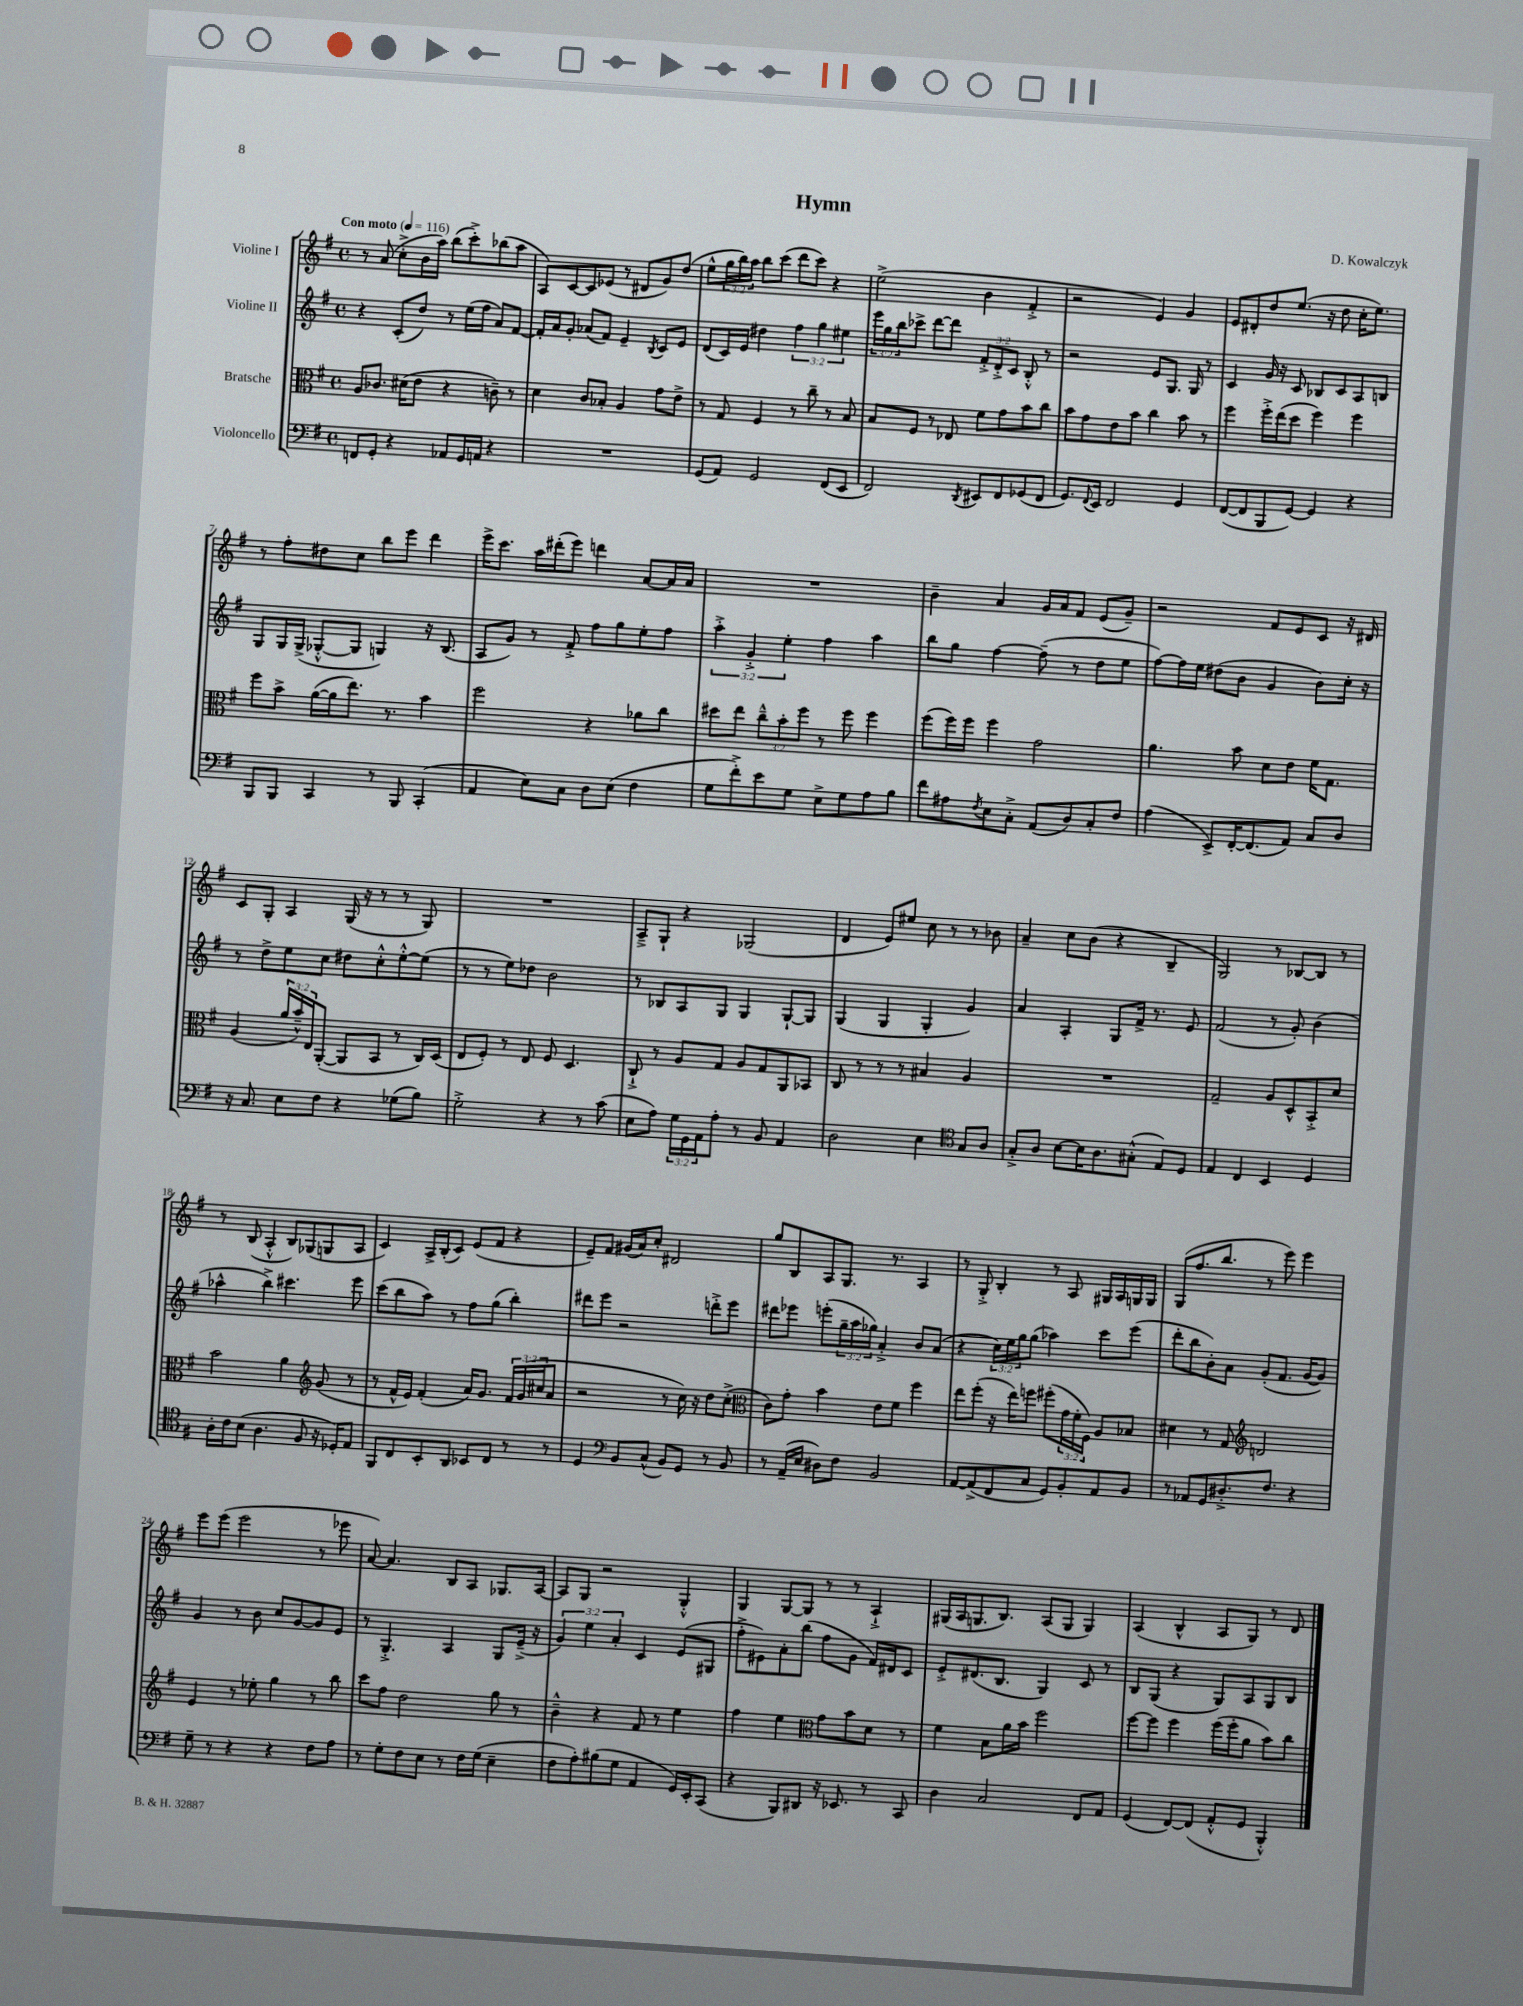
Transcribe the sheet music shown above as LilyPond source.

\header { title = "Hymn" composer = "D. Kowalczyk" }
<<
\new StaffGroup <<
\new Staff = "s0" \with { instrumentName = "Violine I" } {
    \clef treble \key g \major \defaultTimeSignature \time 4/4 \override Staff.TupletNumber.text = #tuplet-number::calc-fraction-text \tempo "Con moto" 4 = 116
    r8 a'8( c''8-.-> b'16 a''16) b''8( c'''8-.->) bes''8( a''8 |
    a8) c'8~ c'8 ees'8( r8 dis'8 g'8) d''8( |
    e''8-^ \tuplet 3/2 { g''16 b''16) a''16 } b''8 c'''8( d'''8 c'''8) r4 |
    e''2->( b'4 fis'4-.-> |
    r2 e'4) g'4 |
    e'8 dis'8-. d''8 e''8.( r16 d''8 c''16-. e''8.) |
    r8 fis''8-. dis''8 c''8 b''8 e'''8 d'''4 |
    e'''16-> c'''8. a''16 dis'''16-.( e'''8) d'''4 a'8~ a'16 a'16 |
    R1 |
    b'4-- a'4 g'16 a'16 fis'8 e'8( g'8--) |
    r2 fis'8 e'8 c'8 r16 dis'16 |
    c'8 g8-. a4 g16( r16 r8 r8 g8) |
    R1 |
    a8---> g8-! r4 ges2( |
    d'4 e'8) eis''8 c''8 r8 r8 bes'8 |
    a'4-- c''8 b'8( r4 b4-- |
    g2) r8 bes8~ bes8 r8 |
    r8 b8( a4-.-^ b8) ges8( g8 a8 |
    c'4) a16-> b16-.( c'8) e'8( fis'8 r4 |
    e'8--) fis'8 gis'16( a'16) c''8-. dis'2 |
    g''8 b8 a8 g8. r8. a4 |
    r8 g8-.-> b4-. r8 a8 gis16 a16 g16 g16 |
    g8( fis''8. b''8. r8 e'''8) e'''4 |
    e'''8 e'''8( e'''2 r8 ees'''8 |
    a'8~) a'4. b8 a8 ges8. a16~ |
    a8 g8 r2 g4-.-^ |
    g4 g8~ g8 r8 r8 a4-!-> |
    gis16( a16 g8. b8.) a8( g8 g4) |
    a4( b4-^ a8 g8) r8 d'8 \bar "|." |
}
\new Staff = "s1" \with { instrumentName = "Violine II" } {
    \clef treble \key g \major \defaultTimeSignature \time 4/4 \override Staff.TupletNumber.text = #tuplet-number::calc-fraction-text
    r4 c'8-.( d''8) r8 e''16( fis''16 a'8) fis'8~ |
    fis'16-. a'16 g'8-. aes'8( fis'8) e'4-- \acciaccatura { b8 } c'8 e'8 |
    d'8( c'16) e'16 dis''4 \tuplet 3/2 { fis''4 g''4 eis''4 } |
    \tuplet 3/2 { e'''16 g''16 b''16 } ces'''8-> d'''8~ d'''8 \tuplet 3/2 { fis'8-.-> d'8-.-> c'8 } b8-.-^ r8 |
    r2 e'8 g8. g16 r8 |
    c'4 g'16 r16 c'8 bes8 c'8 a8 b8 |
    g8 g16 g16->( ges8~-.-^ ges8 g4) r16 b8.( |
    a8 g'8) r8 fis'8-.-> fis''8 g''8 e''8-. fis''8 |
    \tuplet 3/2 { a''4-.-> g'4-.-> e''4-. } fis''4 a''4 |
    b''8 g''8 fis''4~ fis''8--( r8 d''8 e''8 |
    fis''8~) fis''16 e''16 dis''8( b'8 g'4 b'8) c''16-. r16 |
    r8 d''8-> e''8 c''8 dis''8 c''8-.-^ e''8~-.-^ e''8( |
    r8 r8 e''8) des''8 b'2 |
    r8 bes8 a8 g8 g4 g8~-! g8 |
    g4( g4 g4-. g'4) |
    a'4 a4-. g8 fis'16-> r8. e'8 |
    fis'2( r8 g'8-.) b'4( |
    aes''4-^ b''4->) cis'''4. e'''8 |
    c'''8( b''8 a''8) r8 fis''8 g''8( b''4-.) |
    dis'''8 e'''8 r2 d'''8-.-> e'''8 |
    dis'''8 ees'''8 e'''8-.( \tuplet 3/2 { g''16-- a''16 ges''16) } a'4-.-> b'8 a'8( |
    r4 \tuplet 3/2 { c''16) e''16 g''16 } g''8( aes''4) c'''8 e'''8( |
    d'''8-. b''8 b'8-.) a'8 g'8-.( fis'8. g'16~ g'8) |
    g'4 r8 b'8 c''8 g'8~ g'8 e'8 |
    r8 g4.-.-> a4 g8 e'16--->( r16 |
    \tuplet 3/2 { g'4) e''4 a'4-. } c'4 e'8( gis8 |
    fis''8-.-> eis'8) a'8-. b''8( fis''8 g'8 fis'16) dis'16 c'8 |
    e'8-.-> dis'8.( b8. g4) c'8 r8 |
    b8 g8( r4 g8) a8 g8 b8 \bar "|." |
}
\new Staff = "s2" \with { instrumentName = "Bratsche" } {
    \clef alto \key g \major \defaultTimeSignature \time 4/4 \override Staff.TupletNumber.text = #tuplet-number::calc-fraction-text
    a8 ces'8. dis'16( e'8 r4 c'8--) r8 |
    d'4 c'8 bes8-. a4 g'8 e'8-> |
    r8 g8 fis4 r8 c''8-- r8 b8 |
    b8 fis8 r8 ees8 fis'8 g'8 b'8 c''8 |
    b'8 g'8 e'8 b'8 c''4 b'8 r8 |
    fis''4 fis''16-.-> e''16( d''8 fis''4) fis''4 |
    fis''8 b'8-> a'16~( a'16 e''8.) r8. b'4 |
    fis''2 r4 aes'8 c''8 |
    dis''8 e''8 \tuplet 3/2 { c''8---^ b'8-. fis''8 } r8 fis''8 fis''4 |
    fis''8( fis''16) fis''16 fis''4 g'2 |
    a'4. b'8 d'8 e'8 fis'16 g8. |
    a4( \tuplet 3/2 { a'16 b'16---^) e16 } a,8~-.( a,8 b,8 r8 c16) d16( |
    e8 fis8-.) r8 e8 fis8 d4. |
    c8-!-> r8 a8 g8 a8 g8 a,8 bes,8 |
    c8 r8 r8 r8 bis4 a4 |
    R1 |
    g2-- a8 d8-^ b,8-.-> d'8 |
    b'2 a'4 \clef treble g'8( r8 |
    r8 fis'16-^ e'16) fis'4-.( a'16) g'8. \tuplet 3/2 { fis'16 g'16( cis''16 } a'8 |
    r2 r8 c''16) r16 d''8 c''8-.->( |
    \clef alto c'8) g'8-. b'4 e'8 fis'8 fis''4 |
    e''8 fis''8-.( r16 e''16) f''8 fis''8-.( \tuplet 3/2 { g'16 fis'16-. fis16) } a8 bes8 |
    dis'4 r8 g8 \clef treble d'2 |
    e'4 r8 ees''8-. g''4 r8 b''8 |
    c'''8 fis''8 d''2 g''8 r8 |
    b'4---^ r4 fis'8 r8 e''4 |
    fis''4 e''4 \clef alto g'8 b'8 d'8 r8 |
    fis'4 b8 a'16 b'16 fis''2 |
    fis''8~ fis''8 fis''4 fis''16( fis''16-. a'8 b'8) c''8 \bar "|." |
}
\new Staff = "s3" \with { instrumentName = "Violoncello" } {
    \clef bass \key g \major \defaultTimeSignature \time 4/4 \override Staff.TupletNumber.text = #tuplet-number::calc-fraction-text
    f,8 g,8-. r4 aes,8 g,16 a,16 r4 |
    R1 |
    g,8( a,8) g,2 fis,8( e,8 |
    fis,2) \acciaccatura { d,8 } eis,8 fis,8 ges,8( fis,8 |
    g,8.) \appoggiatura { fis,8 } e,16 fis,2 g,4 |
    fis,8~( fis,8 b,,8 g,8~) g,4 r4 |
    b,,8 b,,8 c,4 r8 b,,8 c,4-.( |
    a,4 e8) c8 d8 e8( fis4 |
    g8 fis'8-.->) e'8 g8 e8-> g8 a8 b8 |
    fis'8 ais8 \acciaccatura { fis8 } e8 c8-.-> a,8( d8) c8-. fis8 |
    a4( e,8->) fis,16~-. fis,8.( a,8) c8 d8 |
    r16 c8. e8 fis8 r4 ges8( b8) |
    g2-.-> r4 r8 c'8( |
    e8 a8) \tuplet 3/2 { g16 g,16 a,16 } a8-. r8 b,8 a,4 |
    d2 e4 \clef tenor g8 a8 |
    g8-.-> a8 b8~ b16 a8. gis8-.-^( e8) d8 |
    e4 c4 b,4 d4 |
    a16-. c'16 b8( a4. fis8 r16 des16-.) e8 |
    fis,8 c8 b,8-. a,8 bes,8 c8 r8 r8 |
    d4 \clef bass b,8 c8-^( b,8) g,8 r8 b,8 |
    r8 a,16--( e16 dis8) fis8 b,2 |
    a,8~ a,8->( fis,8 c8 g,8) b,8-. a,8 b,8 |
    r8 aes,8 g,8 dis8.-.-> fis8. r4 |
    g8-- r8 r4 r4 fis8 a8 |
    r8 g8-. fis8 e8 r8 fis16 g16( e4-- |
    fis8 a8-.) bis8( g8 a,4 g,16) e,16-. c,8( |
    r4 b,,8) dis,8 r16 ees,8. r8 c,8 |
    d4 c2 fis,8 a,8 |
    g,4( fis,8~) fis,8( a,8-.-^ g,8 b,,4-.-^) \bar "|." |
}
>>
>>
